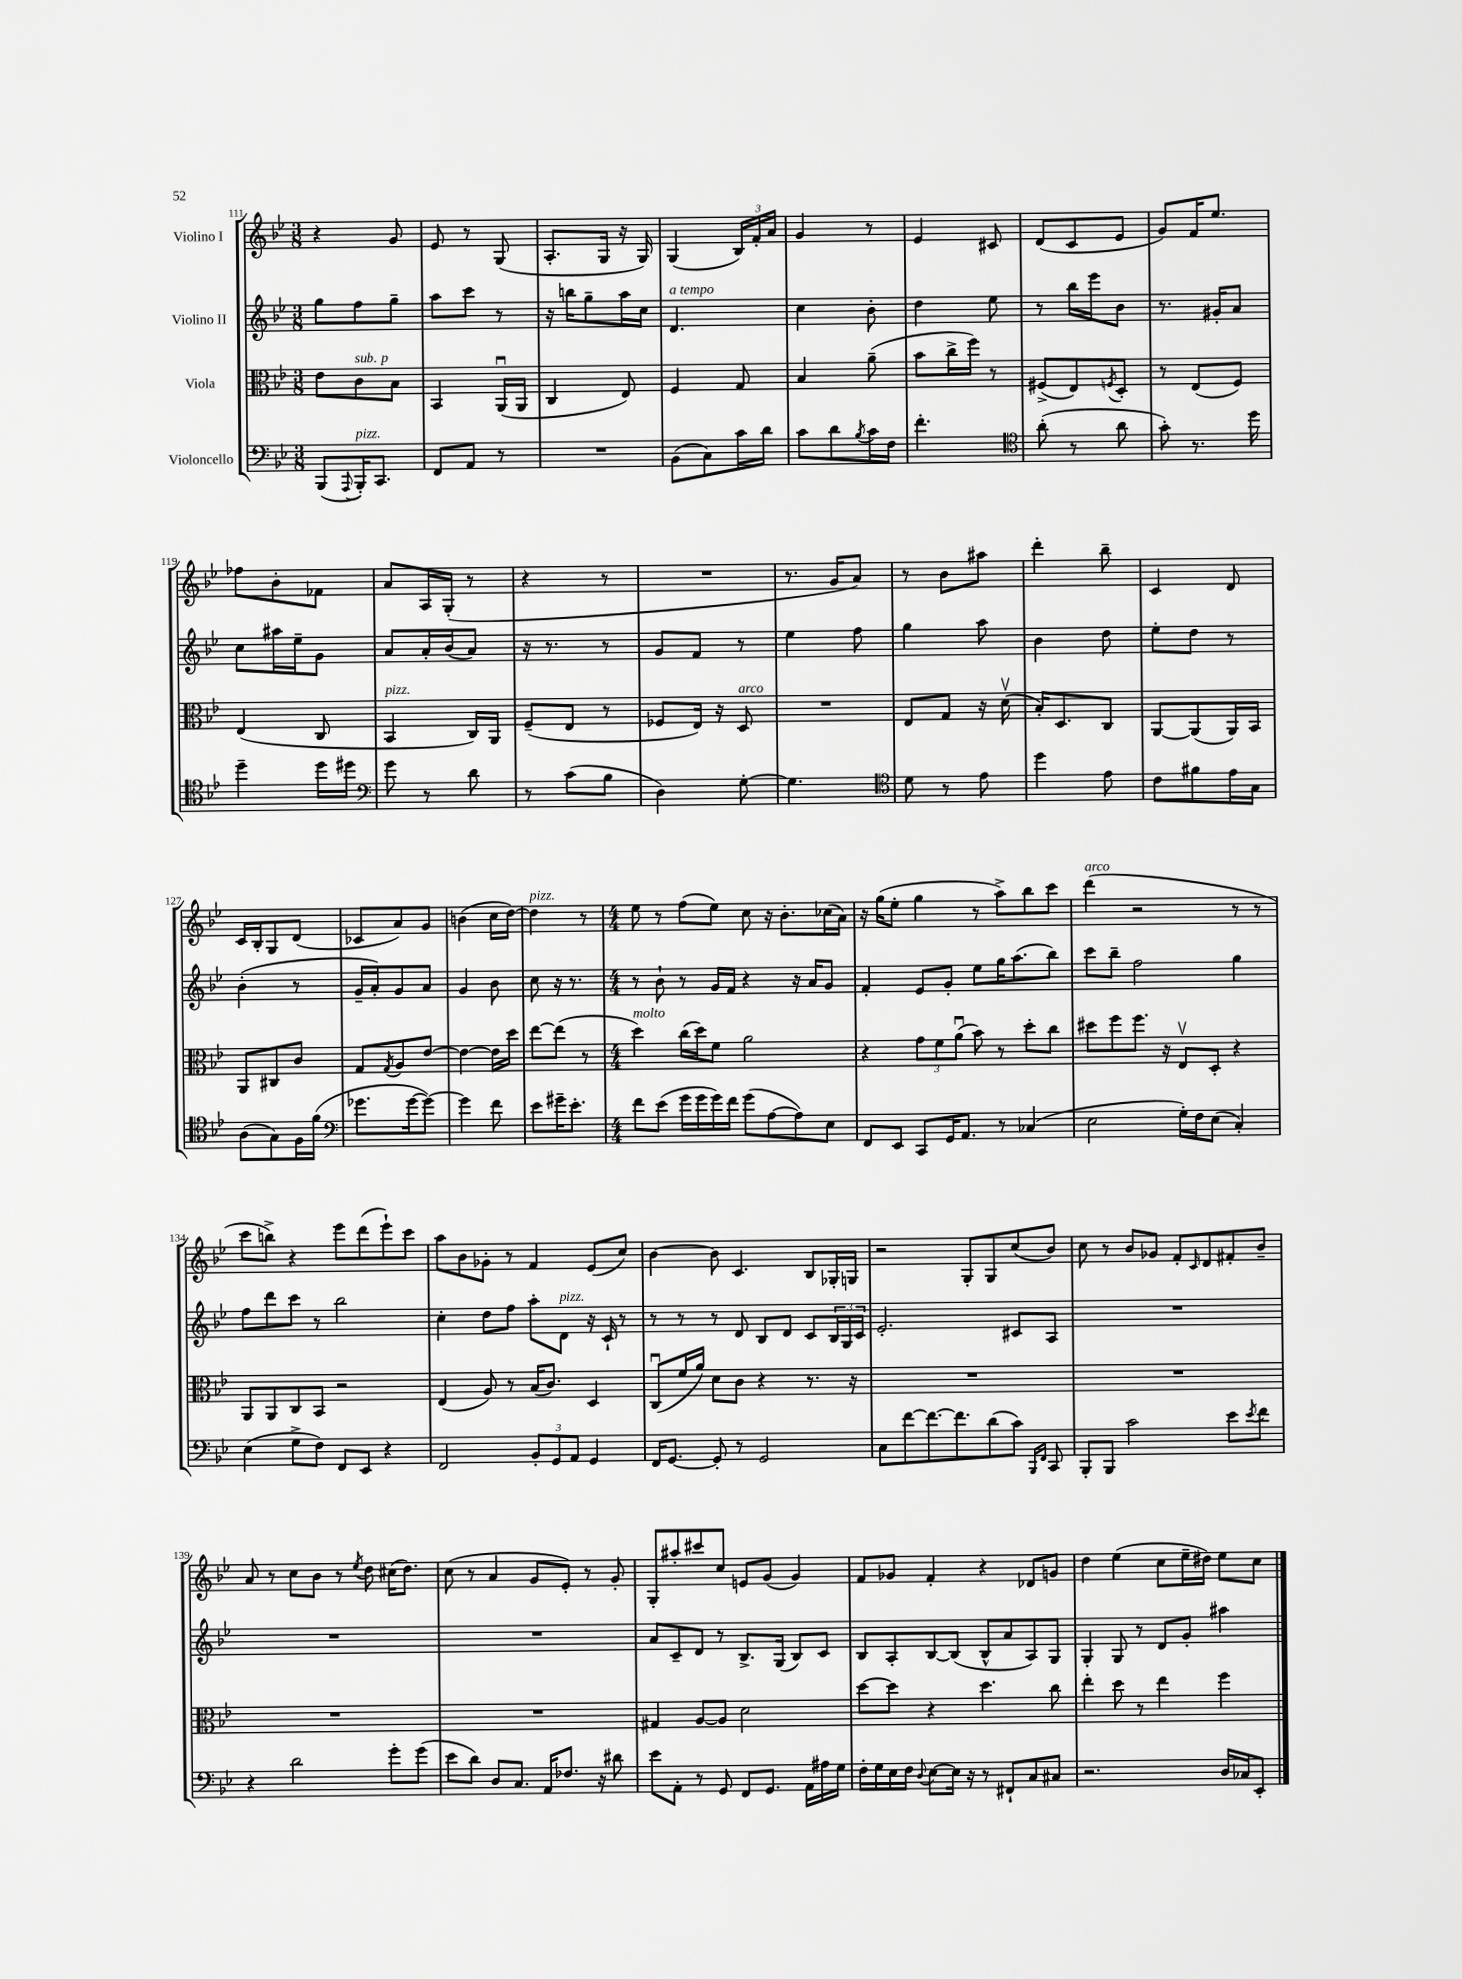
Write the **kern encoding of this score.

**kern	**kern	**kern	**kern
*part4	*part3	*part2	*part1
*staff4	*staff3	*staff2	*staff1
*I"Violoncello	*I"Viola	*I"Violino II	*I"Violino I
*clefF4	*clefC3	*clefG2	*clefG2
*k[b-e-]	*k[b-e-]	*k[b-e-]	*k[b-e-]
*M3/8	*M3/8	*M3/8	*M3/8
=111	=111	=111	=111
(8BBB-/L	8e-\L	8gg\L	4r
8qqAAA/	.	.	.
!	!LO:TX:a:i:t=sub. p	!	!
!LO:TX:a:i:t=pizz.	!	!	!
16BBB-'/K)	8c\	8ff\	.
8.CC/J	.	.	.
.	8B-\J	8gg~\J	8g/
=112	=112	=112	=112
8FF/L	4BB-/	8aa\L	8e-/
8AA/J	.	8ccc\J	8r
8r	(16AAu/LL	8r	(8G/
.	16AA/JJ	.	.
=113	=113	=113	=113
4.r	4C/	16r	8.A'/L
.	.	16bbn\KL	.
.	.	8gg~\	.
.	.	.	16G/Jk
.	8E-/)	16aa\L	16r
.	.	16cc\JJ	16G/)
=114	=114	=114	=114
!	!	!LO:TX:a:i:t=a tempo	!
(8BB-\L	4F/	4.d/	(4G/
8C\)	.	.	.
16c\L	8G/	.	24B-/LL)
.	.	.	24f'/
16d\JJ	.	.	.
.	.	.	24a/JJ
=115	=115	=115	=115
8c\L	4B-/	4cc\	4g/
8d\	.	.	.
8qB-/	.	.	.
16c\L	(8a~\	8b-'\	8r
16F\JJ	.	.	.
=116	=116	=116	=116
4.f'\	8b-\L	4dd\	4e-/
.	16cc^\L	.	.
.	16ff\JJ)	.	.
.	8r	8ee-\	8c#X/
=117	=117	=117	=117
*clefC4	*	*	*
(8a'\	(8F#X^/L	8r	(8d/L
8r	8E-/)	16bb-\LL	8c/
.	.	16eee-\J	.
.	8qFn/	.	.
8a\	8D'/J	8b-\J	8e-/J
=118	=118	=118	=118
8g'\)	8r	8.r	8g/L)
8.r	(8E-/L	.	16f/K
.	.	16g#X'/KL	8.ee-/J
.	8F/J)	8a/J	.
16dd\	.	.	.
!!LO:LB:g=z
=119	=119	=119	=119
4dd~\	(4E-/	8cc\L	8ff-X\L
.	.	16aa#X\L	8b-'\
.	.	16ee-~\J	.
16dd\LL	8C/	8g\J	8f-X\J
16dd#X\JJ	.	.	.
=120	=120	=120	=120
*clefF4	*	*	*
!	!LO:TX:a:i:t=pizz.	!	!
8g\	4BB-/	8a/L	8a/L
8r	.	16a'/L	16A/L
.	.	(16b-/J	(16G'/JJ
8d\	16C/LL)	8a/J)	8r
.	16AA/JJ	.	.
=121	=121	=121	=121
8r	(8F~/L	16r	4r
.	.	8.r	.
(8c\L	8E-/J	.	.
8B-\J	8r	8r	8r
=122	=122	=122	=122
4D\)	8F-X/L	8g/L	4.r
.	16E-/Jk)	8f/J	.
.	16r	.	.
!	!LO:TX:a:i:t=arco	!	!
[8G'\	8D/	8r	.
=123	=123	=123	=123
4.G\]	4.r	4ee-\	8.r
.	.	.	16g/KL
.	.	8ff\	8a/J)
=124	=124	=124	=124
*clefC4	*	*	*
8d\	8E-/L	4gg\	8r
8r	8G/J	.	8b-\L
8e-\	16r	8aa\	8aa#X\J
.	(16dv\	.	.
=125	=125	=125	=125
4dd\	16B-'/KL)	4b-\	4ddd'\
.	8.D/	.	.
8e-\	8C/J	8dd\	8bb-~\
=126	=126	=126	=126
8c\L	[8AA/L	8ee-'\L	4c/
8f#X\	(8AA/]	8dd\J	.
16e-\L	16AA/L)	8r	8d/
16G\JJ	16BB-/JJ	.	.
!!LO:LB:g=z
=127	=127	=127	=127
(8A\L	8AA/L	(4b-'\	16c/LL
.	.	.	16B-'/J
8G\)	8C#X/	.	8G/
16F\L	8c/J	8r	(8d/J
(16f\JJ	.	.	.
=128	=128	=128	=128
*clefF4	*	*	*
8.g-X\L	8G/L	16g~/LL	8c-X/L
.	.	16a'/J)	.
.	8qG/	.	.
.	8A/	8g/	8a/)
[16g-\k	.	.	.
8g-\J_)	[8e-/J	8a/J	8g/J
=129	=129	=129	=129
4g-\]	4e-\_	4g/	(4bn\
8f\	16e-\LL]	8b-\	16cc\LL
.	16dd\JJ	.	[16dd\JJ)
=130	=130	=130	=130
!	!	!	!LO:TX:a:i:t=pizz.
8e-\L	[8ee-\L	8cc\	4dd\]
16g#X~\K	(8ee-\J]	16r	.
8.e-'\J	.	8.r	.
.	8r	.	8r
=131	=131	=131	=131
*M4/4	*M4/4	*M4/4	*M4/4
!	!LO:TX:a:i:t=molto	!	!
8f\L	4dd\)	8r	8ee-\
(8e-\J	.	8b-`\	8r
16g\LL	(16cc\LL	8r	(8ff\L
16g\	16dd\J)	.	.
16g\)	8f\J	16g/LL	8ee-\J)
16f\JJ	.	16f/JJ	.
(8g\L	2a\	4r	8cc\
[8A\	.	.	16r
.	.	.	8.b-'\L
8A\])	.	16r	.
.	.	16a/KL	.
8E-\J	.	8g/J	(16cc-X\L
.	.	.	16a\JJ)
=132	=132	=132	=132
8FF/L	4r	4f'/	16r
.	.	.	(16gg\KL
8EE-/J	.	.	8ee-'\J
8CC/L	12g\L	8e-/L	4gg\
.	12f\	.	.
16GG/K	.	8g'/J	.
.	(12au\J	.	.
8.AA/J	.	.	.
.	8b-\)	8ee-\L	8r
8r	8r	16gg\K	8aa^\L)
.	.	(8.aa\	.
(4C-X/	8dd'\L	.	8bb-\
.	8cc\J	8bb-\J)	8ccc\J
=133	=133	=133	=133
!	!	!	!LO:TX:a:i:t=arco
2E-\	8dd#X\L	8ccc\L	(4ddd\
.	8ff\	8bb-~\J	.
.	8.ff\J	2ff\	2r
.	16r	.	.
16G'\LL)	8E-v/L	.	.
16F\J	.	.	.
(8E-\J	8D'/J	.	.
4C'/)	4r	4gg\	8r
.	.	.	8r
!!LO:LB:g=z
=134	=134	=134	=134
(4E-\	8AA/L	8ff\L	8ccc\L
.	8AA/	8ddd\	8bbn^\J)
8G^\L	8C/	8ccc\J	4r
8F\J)	8BB-/J	8r	.
8FF/L	2r	2bb-\	8eee-\L
8EE-/J	.	.	(8ddd\
4r	.	.	8eee-`\)
.	.	.	8ccc\J
=135	=135	=135	=135
2FF/	(4E-/	4cc'\	8aa\L
.	.	.	8b-\
.	8A/)	8dd\L	8g-X'\J
.	8r	8ff\J	8r
12BB-'/L	(16B-/KL	8aa'\L	4f/
.	8.c/J)	.	.
12GG/	.	.	.
!	!	!LO:TX:a:i:t=pizz.	!
.	.	8d\J	.
12AA/J	.	.	.
4GG/	4D/	16r	(8e-/L
.	.	16c`/	.
.	.	8r	8cc/J)
=136	=136	=136	=136
16FF/KL	(8Cu/L	8r	[4b-\
[8.GG/J	.	.	.
.	16f/L	8r	.
.	16a/JJ)	.	.
8GG'/]	8d\L	8r	8b-\]
8r	8c\J	8d/	4.c/
2GG/	4r	8B-/L	.
.	.	8d/J	.
.	8.r	8c/L	8B-/L
.	.	24B-/L	16G-X'/L
.	.	24G/	.
.	16r	.	16Gn/JJ
.	.	24c/JJ	.
=137	=137	=137	=137
8C\L	1r	2.e-'/	2r
[8f\	.	.	.
8.f\_	.	.	.
8.f\]	.	.	.
.	.	.	8G'/L
(8d\	.	.	8G/
8c\J)	.	8c#X/L	(8cc/
16qqBBB-/LL	.	.	.
16qqFF/JJ	.	.	.
8CC/	.	8A/J	8b-/J)
=138	=138	=138	=138
8BBB-'/L	1r	1r	8cc\
8BBB-/J	.	.	8r
2c\	.	.	8b-/L
.	.	.	8g-X/J
.	.	.	8f'/L
.	.	.	16qqc/
.	.	.	8d/
8e-\L	.	.	8f#X'/
8qe-/	.	.	.
8f\J	.	.	8b-~/J
!!LO:LB:g=z
=139	=139	=139	=139
4r	1r	1r	8a/
.	.	.	8r
2d\	.	.	8cc\L
.	.	.	8b-\J
.	.	.	8r
.	.	.	8qee-/
.	.	.	8dd\
8g'\L	.	.	(16cc#X\KL
.	.	.	8.dd\J)
(8g\J	.	.	.
=140	=140	=140	=140
8e-\L	1r	1r	(8cc\
8d\J)	.	.	8r
8D/L	.	.	4a/
8.C/J	.	.	.
.	.	.	8g/L
16AA/KL	.	.	.
8.F-X/J	.	.	8e-'/J)
.	.	.	8r
16r	.	.	.
8d#X\	.	.	8g'/
=141	=141	=141	=141
8e-\L	4G#X/	8a/L	8G'/L
8AA'\J	.	8c~/	8aa#X'/
8r	[8A/L	8d/J	8ccc#X/
8GG/	8A/J]	8r	8cc/J
8FF/L	2d\	8.B-^/L	8en/L
8.GG/J	.	.	(8g/J
.	.	(16G/Jk	.
.	.	8B-/L)	4g/)
16AA\LL	.	.	.
16A#X\	.	8c/J	.
16G\JJ	.	.	.
=142	=142	=142	=142
16F'\LL	[8dd\L	8B-/L	8f/L
16G\	.	.	.
16E-\	8dd\J]	8A'/	8g-X/J
16F\JJ	.	.	.
8qqD/	.	.	.
[8E-\L	4r	[8B-/	4f'/
16E-\Jk]	.	(8B-/J]	.
16r	.	.	.
8r	4.dd\	8B-^^/L	4r
8FF#X`/L	.	8a/	.
8C/	.	8A/)	8d-X/L
8C#X/J	8cc\	8G/J	8gn/J
=143	=143	=143	=143
2.r	4ee-'\	4G'/	4dd\
.	8dd\	8G/	(4ee-\
.	8r	8r	.
.	4ee-\	8d/L	8cc\L
.	.	8g'/J	16ee-~\L
.	.	.	16dd#X\JJ)
16D/LL	4ff\	4aa#X\	8ee-\L
16C-X/J	.	.	.
8EE-'/J	.	.	8cc\J
==	==	==	==
*-	*-	*-	*-
